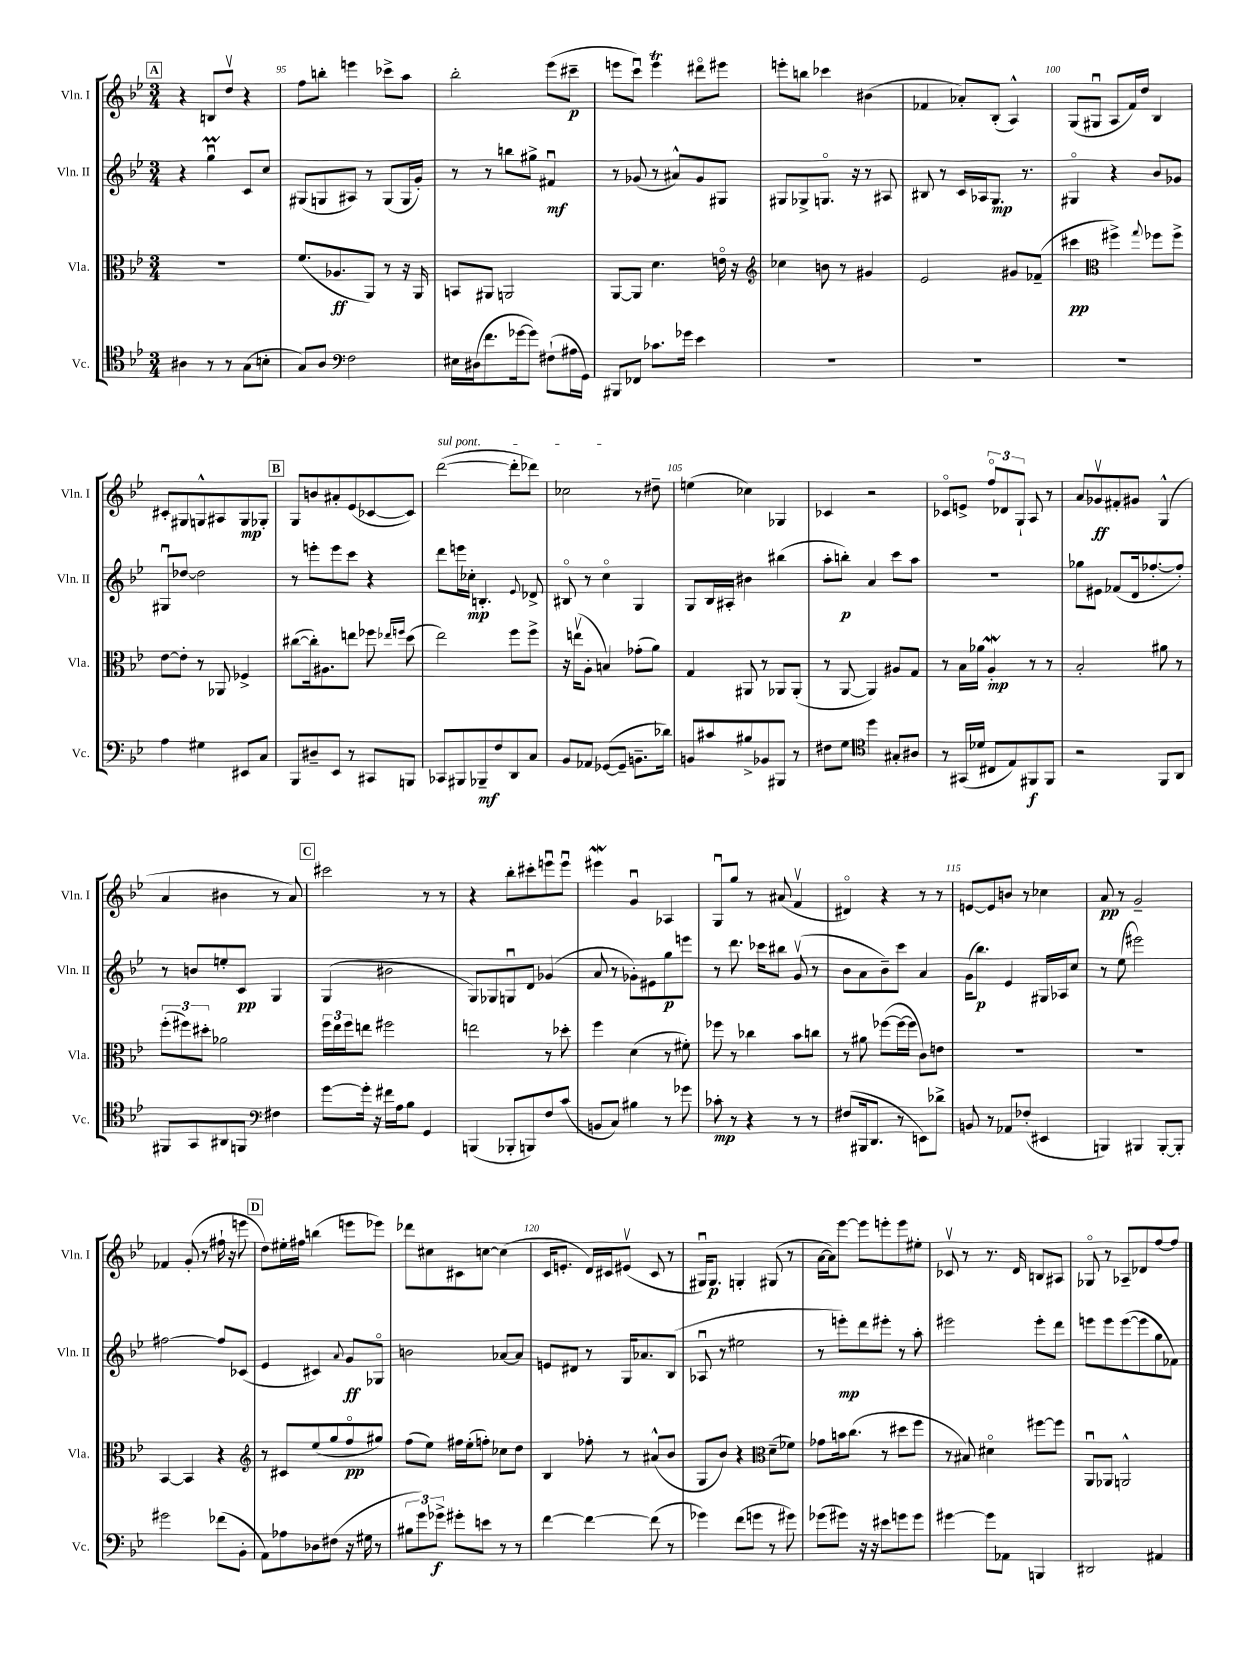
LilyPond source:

<<
\new StaffGroup <<
\new Staff = "s0" \with { instrumentName = "Vln. I" shortInstrumentName = "Vln. I" } {
    \clef treble \key bes \major \numericTimeSignature \time 3/4
    \mark \markup { \box "A" } r4 b8 d''8\upbow r4 |
    f''8 b''8-. e'''4 ces'''8-> a''8 |
    bes''2-. ees'''8( cis'''8--\p |
    e'''8 c'''8\downbow) e'''4\trill dis'''8\flageolet eis'''8 |
    e'''8-. b''8 ces'''4 bis'4( |
    fes'4 aes'8-.) bes8-.( a4-^) |
    g8( gis8\downbow a8 f'16) d''16 bes4 |
    cis'8-. gis8 g8-^ ais8 g8\mp ges8-. |
    \mark \markup { \box "B" } g8 b'8 ais'8-. ees'8( ces'8~ ces'8) |
    \once \override TextSpanner.bound-details.left.text = \markup { \italic "sul pont." } d'''2~\startTextSpan( d'''8-. des'''8) |
    ces''2\stopTextSpan r8 dis''8-- |
    e''4( ces''4) ges4 |
    ces'4 r2 |
    ces'8\flageolet e'8-> \tuplet 3/2 { f''8\flageolet des'8 g8-! } a8 r8 |
    a'8 ges'8\upbow\ff fis'8-. gis'8 g4-^( |
    a'4 bis'4 r8 a'8) |
    \mark \markup { \box "C" } cis'''2 r8 r8 |
    r4 bes''8-. cis'''8-. e'''8\downbow e'''8\downbow |
    eis'''4\mordent g'4\downbow aes4 |
    g8\downbow g''8 r8 ais'8( f'4\upbow |
    dis'4\flageolet) r4 r8 r8 |
    e'8~ e'8 b'8 r8 ces''4 |
    a'8\pp r8 g'2-- |
    fes'4 g'8-.( r8 fis''16-! r16 e'''8 |
    \mark \markup { \box "D" } d''8) eis''16-. fis''16 b''4( e'''8 ees'''8) |
    des'''8 cis''8 cis'8 c''8~ c''4( |
    c'16 e'8.-. d'16) cis'16 eis'8\upbow( cis'8 r8 |
    gis16\downbow) gis8.\p g4-. gis8( r8 |
    a'16~ a'16) ees'''8~ ees'''8 e'''8-. e'''8 eis''8-. |
    ces'8\upbow r8 r8. d'16 b8 ais8 |
    ges8\flageolet r8 aes8-- des'8 f''8~ f''8 \bar "|." |
}
\new Staff = "s1" \with { instrumentName = "Vln. II" shortInstrumentName = "Vln. II" } {
    \clef treble \key bes \major \numericTimeSignature \time 3/4
    \mark \markup { \box "A" } r4 g''4\downbow\prall c'8 c''8 |
    gis8( g8 ais8) r8 g8( g16 g'16-.) |
    r8 r8 b''8 gis''8-> fis'4\downbow\mf |
    r8 ges'8( r8 ais'8-^) ges'8 gis8 |
    gis8 ges8-> g8.\flageolet r16 r8 ais8 |
    bis8 r8 c'16 aes16 g8.\mp r8. |
    gis4\flageolet r4 bes'8 ges'8 |
    gis8\downbow des''8~ des''2 |
    \mark \markup { \box "B" } r8 e'''8-. e'''8 c'''8 r4 |
    d'''8 e'''16 ces''16-.\mp b4.-. \appoggiatura { ees'8 } des'8-> |
    bis8\flageolet r8 c''4\flageolet g4 |
    g8 bes16 ais16-. bis'4 bis''4( |
    a''8-. b''8-.\p) a'4 c'''8 a''8 |
    R2. |
    ges''8 eis'8 fes'8( d'16 fes''8.~-. fes''8-.) |
    r8 b'8 e''8-. c'8\pp g4 |
    \mark \markup { \box "C" } g4( bis'2 |
    g8) ges8 g8\downbow d'8 ges'4( |
    a'8 r8 ges'8-.) eis'8 g''8\p e'''8 |
    r8 d'''8. ces'''16 bis''8 g'8\upbow( r8 |
    bes'8 a'8 bes'8--) c'''8 a'4 |
    g'16( bes''8.\p) ees'4 gis16 aes16 c''8 |
    r8 ees''8( eis'''2) |
    fis''2~ fis''8 ces'8( |
    \mark \markup { \box "D" } ees'4 cis'4) \appoggiatura { a'8 } g'8\ff ges8\flageolet |
    b'2 aes'8~ aes'8 |
    e'8 dis'8 r8 g16 aes'8. bes8( |
    aes8\downbow r8 eis''2 |
    r8 e'''8-.\mp) d'''8 eis'''8-. r8 a''8-. |
    eis'''2 eis'''8-. d'''8 |
    e'''8 e'''8 e'''8~( e'''8 g''8 fes'8) \bar "|." |
}
\new Staff = "s2" \with { instrumentName = "Vla." shortInstrumentName = "Vla." } {
    \clef alto \key bes \major \numericTimeSignature \time 3/4
    \mark \markup { \box "A" } R2. |
    f'8.( aes8.\ff a,8) r8 r16 a,16 |
    b,8 ais,8 a,2 |
    a,8~ a,8 d'4. e'16\flageolet r16 |
    \clef treble ces''4 b'8 r8 gis'4 |
    ees'2 gis'8 fes'8--( |
    cis'''4\pp \clef alto fis''4->) \appoggiatura { g''8 } fes''8 fes''8-> |
    ees'8~ ees'8-. r8 aes,8 fes4-> |
    \mark \markup { \box "B" } cis''8~( cis''16-.) ais8. e''8 fes''8 \grace { ees''16 f''16 } d''8( |
    ees''2) f''8 f''8-> |
    r16 e''16\upbow( a8-. b4) ges'8-.( a'8) |
    g4 ais,8 r8 aes,8 aes,8-.( |
    r8 a,8~ a,4) ais8 g8 |
    r8 bes16 aes'16 a4-.\mordent\mp r8 r8 |
    bes2-. ais'8 r8 |
    \tuplet 3/2 { f''8-.( fis''8) dis''8-. } aes'2 |
    \mark \markup { \box "C" } \tuplet 3/2 { f''16 ees''16 f''16 } e''8 fis''2 |
    e''2 r8 des''8-. |
    f''4 d'4( r8 fis'8-.) |
    fes''8 r8 ces''4 bes'8 c''8 |
    r8 ais'8 fes''8~( fes''16~ fes''16 c'8) e'8 |
    R2. |
    R2. |
    bes,4~ bes,4 r4 |
    \mark \markup { \box "D" } \clef treble r8 cis'8 ees''8( g''8 f''8\flageolet\pp gis''8) |
    f''8( ees''8) fis''16 ees''16-.( f''8-.) ces''8 d''8 |
    bes4 fes''8-. r8 ais'8-^( bes'8 |
    g8 bes'8) r4 \clef alto d'8--( fes'8) |
    ges'8 b'16 c''8.( r8 dis''8 f''8 |
    r8 bis8) dis'4\flageolet fis''8~ fis''8 |
    a,8\downbow aes,8 a,2-^ \bar "|." |
}
\new Staff = "s3" \with { instrumentName = "Vc." shortInstrumentName = "Vc." } {
    \clef tenor \key bes \major \numericTimeSignature \time 3/4
    \mark \markup { \box "A" } ais4 r8 r8 g8( b8-. |
    g8) a8 \clef bass f2 |
    eis16 dis16( f'8. ges'16~ ges'8) fis8-!( ais16 g,16) |
    bis,,8 fes,8 ces'8. ges'16 ees'4 |
    R2. |
    R2. |
    R2. |
    a4 gis4 eis,8 c8 |
    \mark \markup { \box "B" } bes,,8 dis8-- ees,8 r8 cis,8 b,,8 |
    ces,8 bis,,8 bes,,8--\mf f8 d,8 c8 |
    bes,8 aes,8 ges,8~( ges,8-- b,8.-- des'16) |
    b,8 cis'8 bis8-> bes,8 bis,,8 r8 |
    fis8 g8 \clef tenor d''4 gis8-. ais8 |
    r8 gis,16( des'16 cis8 ees8) fis,8\f fis,8 |
    r2 f,8 a,8 |
    fis,8 g,8 ais,8 f,8 \clef bass fis4 |
    \mark \markup { \box "C" } g'8~ g'16-. r16 fis'16 a16 bes8 g,4 |
    b,,4( bes,,8-. b,,8) f8 c'8( |
    b,8 c8) bis4 r8 ges'8 |
    ces'8-.\mp r8 r4 r8 r8 |
    fis8( bis,,16 d,8. r8 e,8) des'8-> |
    b,8 r8 aes,8 fes8-.( eis,4 |
    b,,4) bis,,4 bis,,8~-. bis,,8-. |
    gis'2 fes'8( bes,8-. |
    \mark \markup { \box "D" } a,8) aes8 des8 fis8( r16 gis16 r8 |
    \tuplet 3/2 { bis8 g'8) ges'8->\f } gis'8-. e'8 r8 r8 |
    f'4~ f'4~ f'8( r8 |
    ges'4) f'8( g'8 r8 gis'8) |
    ges'8( gis'8) r16 r16 eis'8 g'8 g'8 |
    gis'4~ gis'8 aes,8 b,,4 |
    dis,2 ais,4 \bar "|." |
}
>>
>>
\layout { \context { \Score currentBarNumber = #94 \override BarNumber.break-visibility = ##(#f #t #t) barNumberVisibility = #(every-nth-bar-number-visible 5) } }
